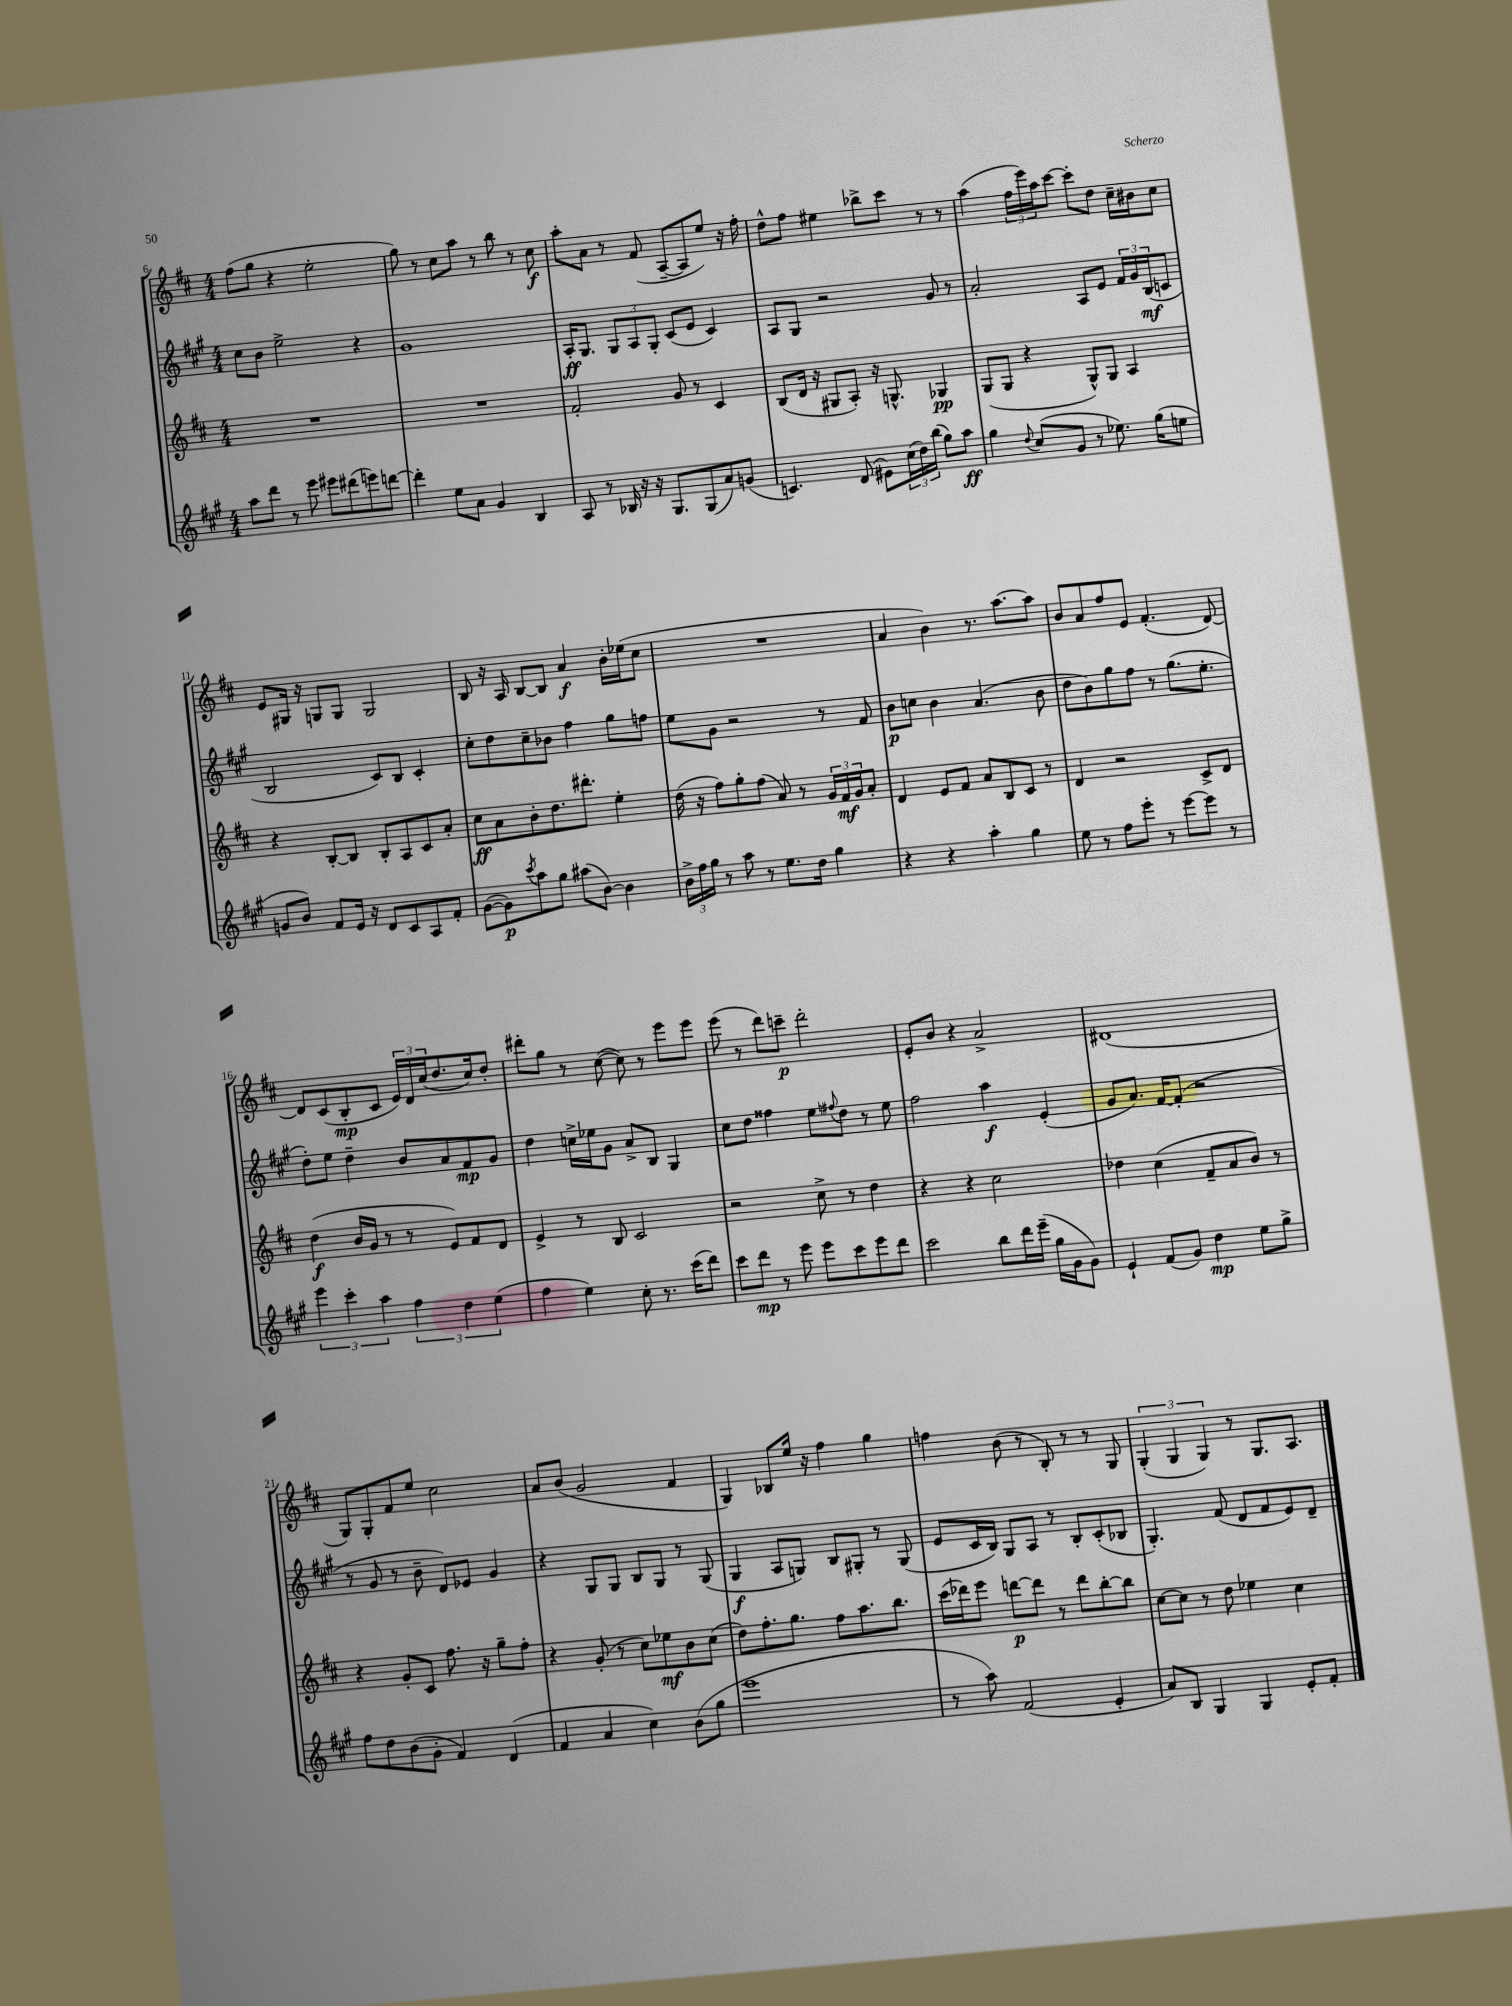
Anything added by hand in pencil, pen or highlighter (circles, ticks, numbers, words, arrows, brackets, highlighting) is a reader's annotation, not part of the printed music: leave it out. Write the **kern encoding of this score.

**kern	**kern	**kern	**kern
*staff4	*staff3	*staff2	*staff1
*clefG2	*clefG2	*clefG2	*clefG2
*k[f#c#g#]	*k[f#c#]	*k[f#c#g#]	*k[f#c#]
*M4/4	*M4/4	*M4/4	*M4/4
8aa	1r	8cc#	(8ff#
8ddd	.	8b	8gg
8r	.	2ee^	4r
8eee	.	.	.
8eee#	.	.	2ee'
(8ddd#	.	.	.
8eee)	.	4r	.
[8ddd	.	.	.
=	=	=	=
4ddd']	1r	1g#	8gg)
.	.	.	8r
8ee	.	.	8cc#
8a	.	.	8aa
4g#	.	.	8r
.	.	.	8bb
4B	.	.	8r
.	.	.	8cc#
=	=	=	=
8A	2f#'	16A'	8aa'
.	.	8.G#	.
8r	.	.	8a
16B-	.	12G#	8r
16r	.	.	.
.	.	12A	.
16r	.	.	(8f#
.	.	12G#'	.
8.G#	.	.	.
.	8g	(8c#	[8A~
(8G#	8r	8e	8A]
8a)	4c#	4c#)	8ee)
(8g	.	.	16r
.	.	.	16ff#'
=	=	=	=
4.c)	(8B	8A	8dd^^
.	16d	8G#	8ff#
.	16r	.	.
.	8G#	2r	4ee#
(8d	8A')	.	.
8e#)	16r	.	8bb-^
.	8.G^^	.	.
(24cc#	.	.	8ccc#
24dd)	.	.	.
(24bb	.	.	.
8gg#)	4G-	8g#	8r
8aa	.	8r	8r
=	=	=	=
4gg#	(8G	2a'	(4aa
.	8G	.	.
8qqdd	.	.	.
(8cc#	4r	.	24ff#
.	.	.	24eee)
.	.	.	24aa
8g#	.	.	[8ccc#
8r	8G^^)	8A	8ccc#']
8.ee-)	8G	8e	8dd
.	4A	24f#	16cc#~
.	.	24g#	.
(16gg#	.	.	16b#
.	.	(24B	.
8ee	.	8c	8cc#
=	=	=	=
8g	4r	2B	8e
8b)	.	.	16G#
.	.	.	16r
8f#	[8B'	.	8G
16e	8B]	.	8G
16r	.	.	.
8d	8B'	8c#)	2G
8c#	8A	8B	.
8A	8c#	4c#'	.
8f#'	8a'	.	.
=	=	=	=
([8g#	8cc#	8cc#'	8B
8g#])	8a	8dd	16r
.	.	.	16A
8qccc#	.	.	.
8aa	8b'	8cc#~	[8B
8gg#	8.dd	8b-	8B]
(8aa#	.	4ff#	4a
.	8.ddd#'	.	.
[8b)	.	.	.
4b]	4ee'	8gg#	16b'
.	.	.	(16ee-
.	.	8ff	8cc#
=	=	=	=
24b^	(16dd	8ee	1r
24ff#	.	.	.
.	16r	.	.
24gg#	.	.	.
8r	8ff#)	8g#	.
8aa	8gg'	2r	.
8r	(8ff#	.	.
8.ee	8a)	.	.
.	8r	.	.
16dd	.	.	.
4gg#	24g	8r	.
.	24f#	.	.
.	24g	.	.
.	8a'	8f#	.
=	=	=	=
4r	4d	8b	4a
.	.	8cc	.
4r	8e	4b	4b)
.	8f#	.	.
4aa'	8a	(4.a	8.r
.	8B	.	.
.	.	.	[8.aa
4gg#	8c#	.	.
.	8r	8b	8aa]
=	=	=	=
8ee	4d	8dd	8b
8r	.	8b)	8a
8ff#	2r	8gg#	8ff#
8eee'	.	8ff#	8e
8r	.	8r	(4.f#'
[8eee	.	(8.gg#	.
8eee]	8c#^	.	.
.	.	8.ee'	.
8r	8d	.	[8d)
=	=	=	=
6eee	(4dd	8dd')	8d]
.	.	8ee	(8c#
6ccc#'	.	.	.
.	16b	4dd~	8B'
.	16g	.	.
6aa	.	.	.
.	8r	.	8c#
6ff#	8r	8b	24e)
.	.	.	24d
.	.	.	(24cc#
.	8e)	8a	8.dd
6dd	.	.	.
.	8f#	8f#	.
.	.	.	16cc#)
(6ee	.	.	.
.	8d	8g#	8dd'
=	=	=	=
4ff#	4e^	4dd	8ddd#'
.	.	.	8gg
4ee)	8r	16cc^	8r
.	.	16ee-	.
.	8B	8g#	([8cc#
8cc#'	2c#	8a^	8cc#])
8.r	.	8B	8r
.	.	4G#	8eee
(16ccc#	.	.	.
8ddd)	.	.	8eee
=	=	=	=
8ccc#	2r	8cc#	(8eee
8ddd	.	8dd	8r
8r	.	4ff##	8ddd)
8eee	.	.	8ccc~
8eee	8cc#^	8ee	2ddd'
.	.	8qqff#	.
8ccc#	8r	8dd	.
8eee	4dd	8r	.
8ddd	.	8ee	.
=	=	=	=
2ccc#	4r	2ff#	8e'
.	.	.	8b
.	4r	.	4r
8bb	2cc#	4aa	2a^
16ddd	.	.	.
(16eee~	.	.	.
16gg#	.	(4e'	.
16g#	.	.	.
8g#)	.	.	.
=	=	=	=
4e`	4dd-	8g#	(1d#
.	.	8.a)	.
(8f#	(4cc#	.	.
.	.	[16f#	.
8g#)	.	(8f#']	.
4dd	8f#~	2r	.
.	8a	.	.
8ee	8b)	.	.
8gg#^	8r	.	.
=	=	=	=
8ff#	4r	8r	8G)
8dd	.	8g#	8G'
(8b	8g'	8r	8f#
8g#'	8c#	8b~	8ee
4f#)	8.ff#	8d)	2cc#
.	.	8e-	.
.	16r	.	.
(4d	8gg~	4g#	.
.	8ff#'	.	.
=	=	=	=
4f#	4r	4r	8a
.	.	.	(8b
4a	(8g'	8G#	2g
.	8r	8G#	.
4cc#)	8cc#)	8B	.
.	8ee-	8G#	.
(8b	8b	8r	4f#
8gg#	(8cc#	(8G#	.
=	=	=	=
1eee	8dd)	4G#	4G)
.	8.ff#'	.	.
.	.	8A	8B-
.	8.gg	.	.
.	.	8G)	16ee
.	.	.	16r
.	8ff#	8B	4ff#
.	8.aa	8G#'	.
.	.	8r	4gg
.	8.bb	.	.
.	.	(8G#	.
=	=	=	=
8r	(16ccc#	8e	4ff
.	16ddd-)	.	.
8aa)	8eee	16c#	.
.	.	16B)	.
(2f#	[8ddd	8G#	(8b
.	8ddd]	8A	8r
.	8r	8r	8B')
.	8ddd	8B'	8r
4e'	[8bb'	(8c#'	8r
.	8bb]	8B-	8G
=	=	=	=
8a)	[8cc#	4.G#')	(6G'
8B	8cc#]	.	.
.	.	.	6G
4G#	8r	.	.
.	.	.	6G)
.	8dd	(8f#	.
4G#	4ee-	8d	8r
.	.	8f#	8.G
8e'	4cc#	8e)	.
.	.	.	8.A
8f#'	.	8d~	.
==	==	==	==
*-	*-	*-	*-
